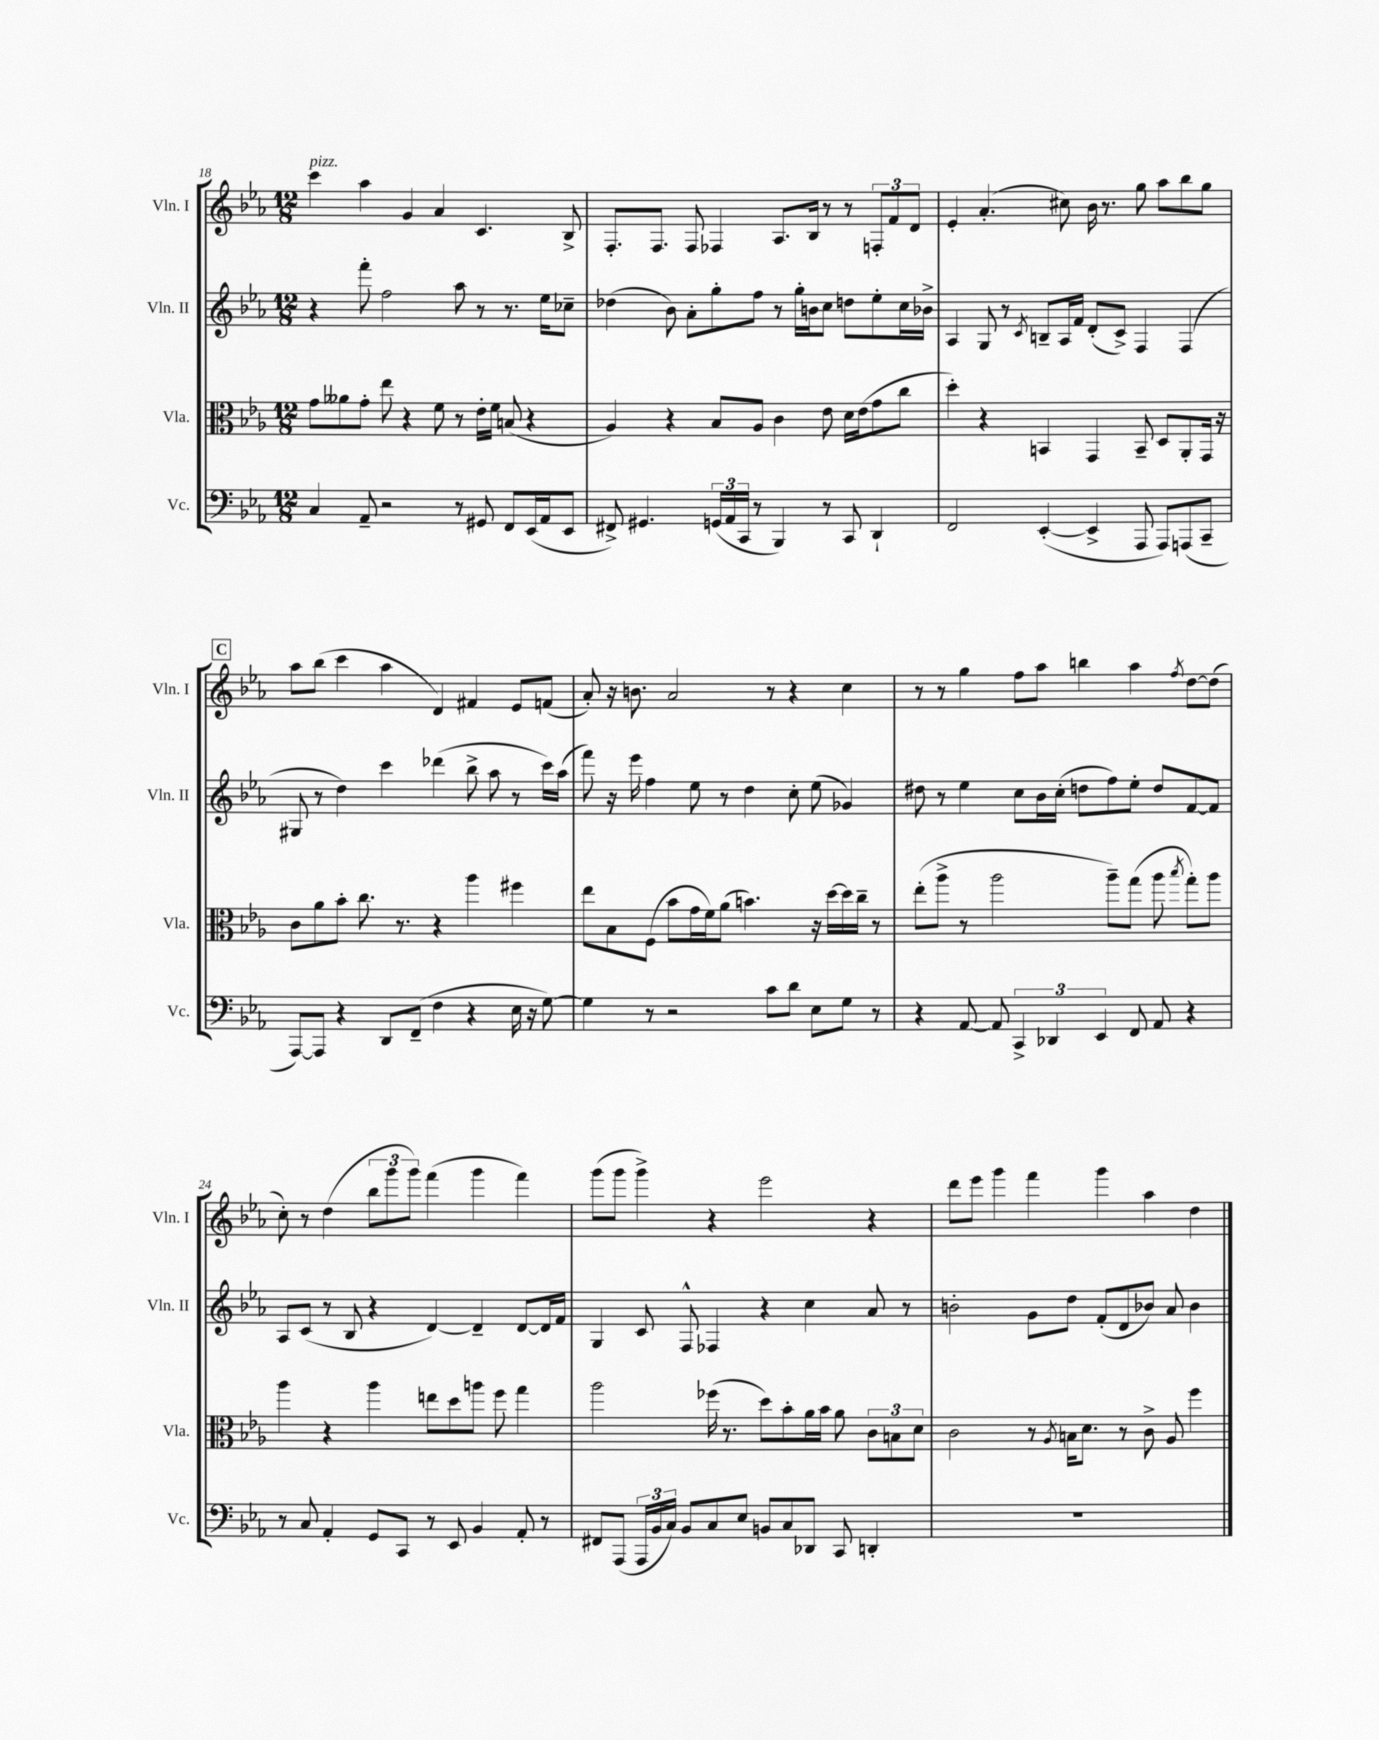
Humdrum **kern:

**kern	**kern	**kern	**kern
*staff4	*staff3	*staff2	*staff1
*clefF4	*clefC3	*clefG2	*clefG2
*k[b-e-a-]	*k[b-e-a-]	*k[b-e-a-]	*k[b-e-a-]
*M12/8	*M12/8	*M12/8	*M12/8
4C	8g	4r	4ccc
.	8a--	.	.
8AA-~	8g'	8fff'	4aa-
2r	8ee-	2ff	.
.	4r	.	4g
.	8f	.	4a-
8r	8r	8aa-	.
8GG#	16e-'	8r	4.c
.	16f	.	.
8FF	(8B	8.r	.
(16EE-	4r	.	.
16AA-	.	16ee-	.
8EE-	.	8cc-~	8B-^
=	=	=	=
8FF#^)	4A-)	(4dd-	8.F'
4.GG#	.	.	.
.	.	.	8.F
.	4r	8b-)	.
.	.	8a-'	8F
(24GG	8B-	8gg'	4F-
24AA-	.	.	.
24CC	.	.	.
8r	8A-	8ff	.
4BBB-)	4c	8r	8.A-
.	.	16gg'	.
.	.	16b	16B-
8r	8e-	8cc	8r
8CC	16d	8dd	8r
.	(16e-	.	.
4DD`	8g	8ee-'	12F'
.	.	.	12f
.	8cc	16cc	.
.	.	.	12d
.	.	16b-^	.
=	=	=	=
2FF	4dd')	4A-	4e-'
.	4r	8G	(4.a-'
.	.	8r	.
.	.	8qc	.
([4EE-'	4BB	8B~	.
.	.	16A-	8cc#)
.	.	16f	.
4EE-^]	4GG	(8d'	16b-
.	.	.	8.r
.	.	8c^)	.
8AAA-	8BB~	4F	8gg
8AAA-)	8D	.	8aa-
(8AAA	8AA-'	(4F	8bb-
8CC~	16GG	.	8gg
.	16r	.	.
=	=	=	=
[8AAA-)	8c	8G#	8aa-
8AAA-]	8a-	8r	(8bb-
4r	8b-'	4dd)	4ccc
.	8.cc	.	.
8DD	.	4ccc	4aa-
.	8.r	.	.
(8FF~	.	.	.
4F	4r	(4ddd-	4d)
4r	4aa-	8bb-^	4f#
.	.	8aa-	.
16E-	4ff#	8r	8e-
16r	.	.	.
[8G)	.	16ccc)	(8f
.	.	(16aa-	.
=	=	=	=
4G]	8ee-	8fff)	8a-')
.	8B-	16r	16r
.	.	16eee-	8.b
8r	(8F	4ff	.
2r	8b-	.	2a-
.	16g	8ee-	.
.	16f)	.	.
.	(8a-	8r	.
.	4.b)	4dd	.
8c	.	.	8r
8d	.	8cc'	4r
8E-	16r	(8ee-	.
.	[16dd	.	.
8G	16dd]	4g-)	4cc
.	16cc~	.	.
8r	8r	.	.
=	=	=	=
4r	(8ee-'	8dd#	8r
.	8aa-^	8r	8r
[8AA-	8r	4ee-	4gg
8AA-]	2aa-	.	.
6CC^	.	8cc	8ff
.	.	16b-	8aa-
6DD-	.	.	.
.	.	(16cc'	.
.	.	8dd	4bb
6EE-	.	.	.
.	8aa-~)	8ff)	.
8FF	(8gg	8ee-'	4aa-
8AA-	8aa-	8dd	.
.	8qbb-	.	8qff
4r	8gg')	[8f	[8dd
.	8aa-	8f]	(8dd]
=	=	=	=
8r	4aa-	8A-	8cc')
8C	.	(8c	8r
4AA-'	4r	8r	(4dd
.	.	8B-	.
8GG	4aa-	4r	12bb-
.	.	.	12ggg
8CC	.	.	.
.	.	.	12ggg)
8r	8ee	[4d)	(4fff
8EE-	8dd	.	.
4BB-	8aa	4d~]	4ggg
.	8ff	.	.
8AA-'	4gg	[8d	4fff)
8r	.	16d]	.
.	.	16f	.
=	=	=	=
8FF#	2aa-	4G	(8ggg
(8AAA-	.	.	8ggg
24AAA-	.	8c	4ggg^)
24BB-	.	.	.
24C)	.	.	.
8BB-	.	8F^^	.
8C	(16ff-	4F-	4r
.	8.r	.	.
8E-	.	.	.
8BB	8dd)	4r	2eee-
8C	8b-'	.	.
8DD-	16a-	4cc	.
.	16b-	.	.
8CC	8a-	.	.
4DD'	12c	8a-	4r
.	12B	.	.
.	.	8r	.
.	12d	.	.
=	=	=	=
1.r	2c	2b'	8ddd
.	.	.	8eee-
.	.	.	4ggg
.	8r	8g	4fff
.	8qA-	.	.
.	16B	8dd	.
.	8.d	.	.
.	.	(8f'	4ggg
.	8r	8d	.
.	8c^	8b-)	4aa-
.	8A-	8a-	.
.	4ff	4b-	4dd
==	==	==	==
*-	*-	*-	*-
